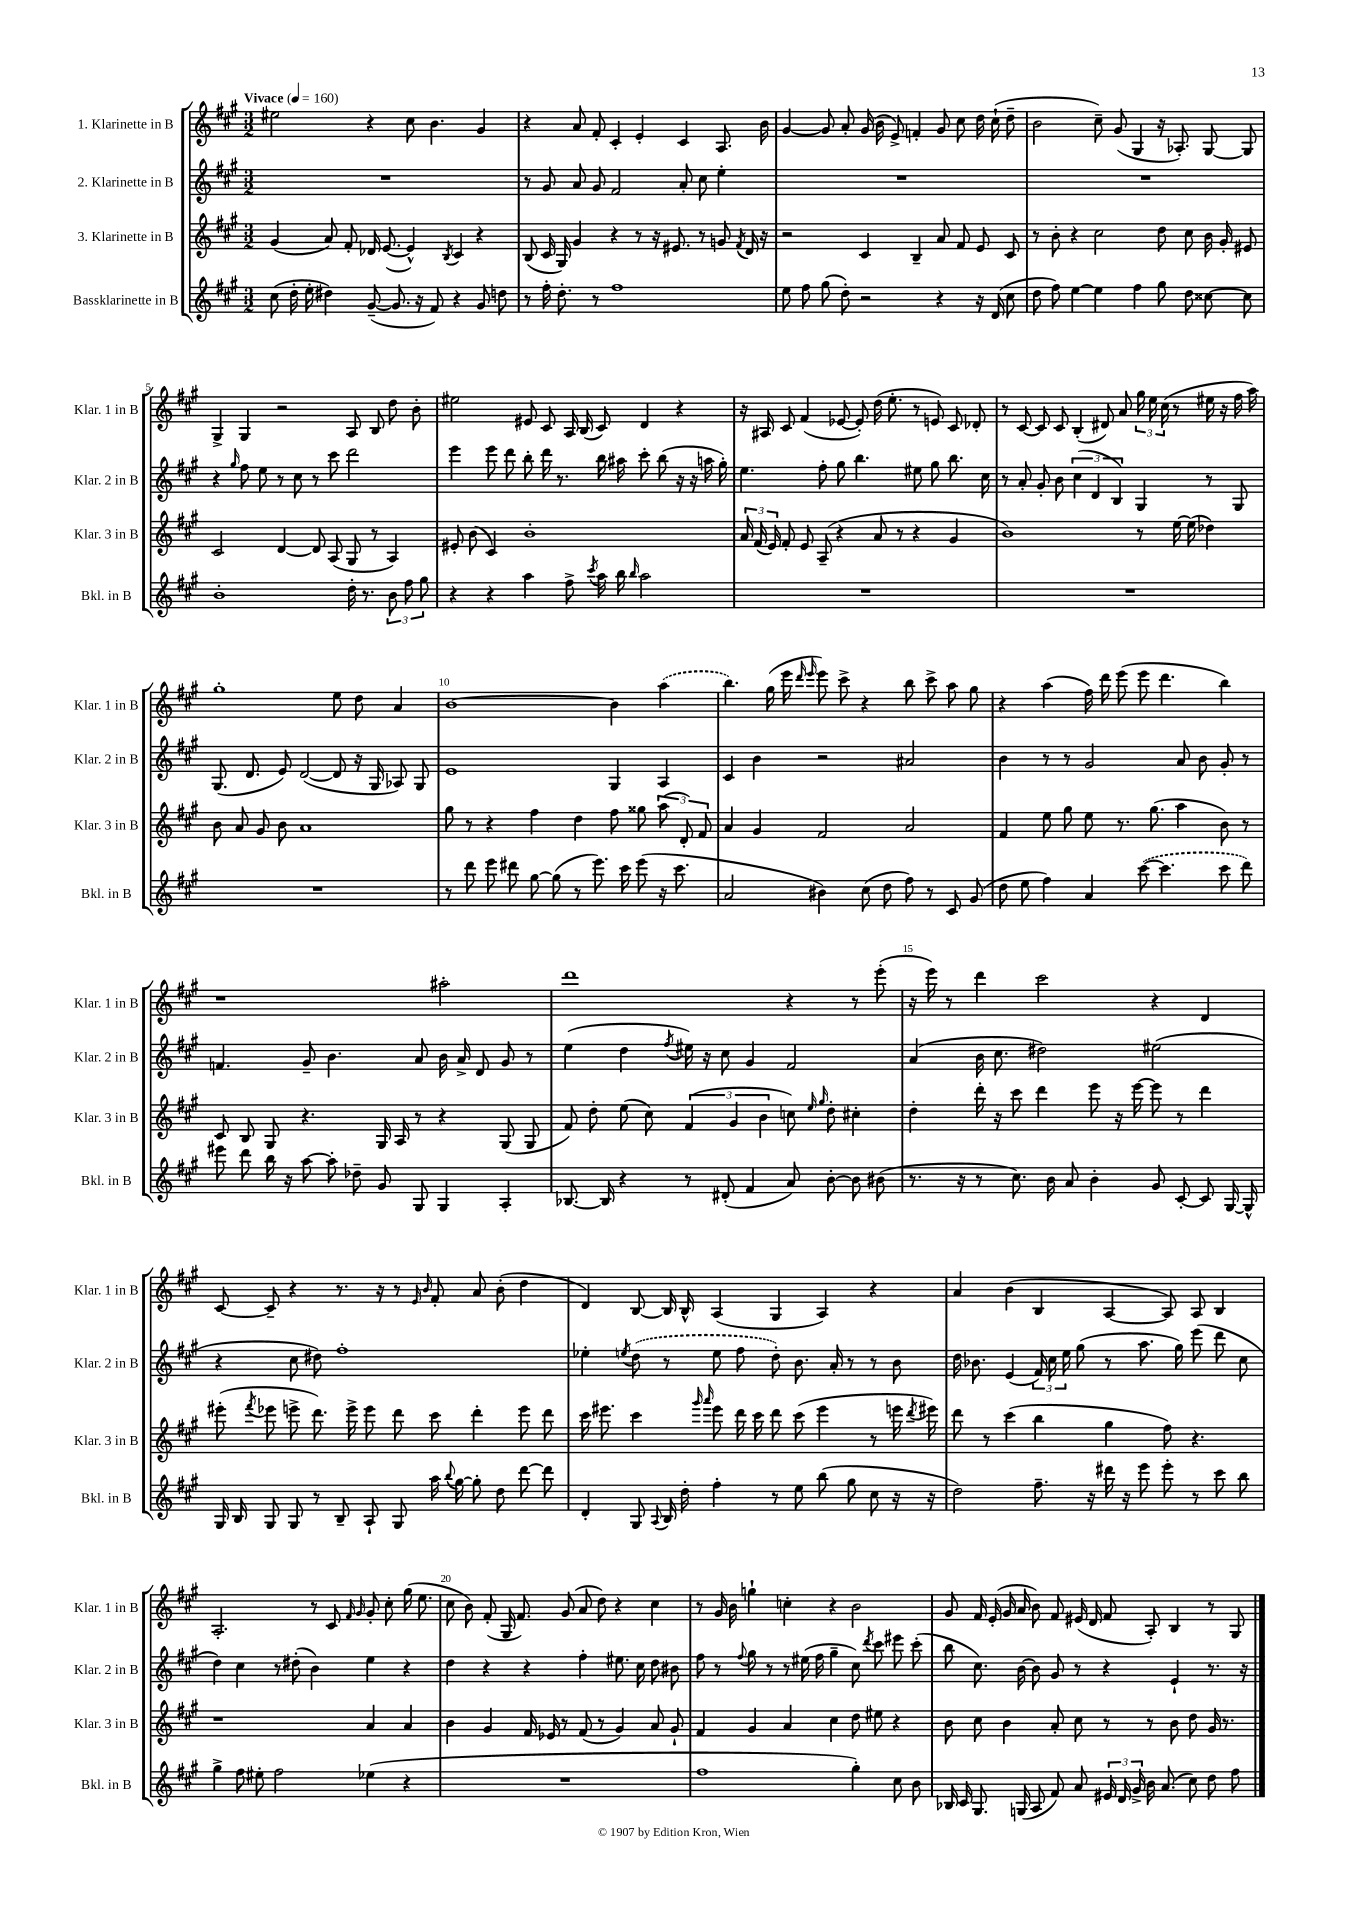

**kern	**kern	**kern	**kern
*staff4	*staff3	*staff2	*staff1
*clefG2	*clefG2	*clefG2	*clefG2
*k[f#c#g#]	*k[f#c#g#]	*k[f#c#g#]	*k[f#c#g#]
*M3/2	*M3/2	*M3/2	*M3/2
*MM160	*MM160	*MM160	*MM160
(8cc#	(4g#	1.r	2ee#
16dd'	.	.	.
16ee'	.	.	.
4dd#)	8a)	.	.
.	8f#'	.	.
([8g#~	16d-	.	4r
.	([8.e	.	.
8.g#]	.	.	.
.	4e^^])	.	8cc#
16r	.	.	.
8f#)	.	.	4.b
.	8qB	.	.
4r	4c#	.	.
8g#	4r	.	4g#
8dd	.	.	.
=	=	=	=
8r	(8B	8r	4r
16ff#'	16c#	8g#	.
8.dd'	16G#)	.	.
.	4g#	8a	8a
8r	.	8g#	8f#'
1ff#	4r	2f#	4c#'
.	8r	.	4e'
.	16r	.	.
.	8.e#	.	.
.	.	8a'	4c#
.	8r	8cc#	.
.	8g	4ee'	8.A
.	8qf#	.	.
.	16d	.	.
.	16r	.	16b
=	=	=	=
8ee	2r	1.r	[4g#
8ff#	.	.	.
(8gg#	.	.	8g#]
8dd')	.	.	8a'
2r	4c#	.	(16g#
.	.	.	16b
.	.	.	8e^)
.	4B~	.	4f'
4r	8a	.	8g#
.	8f#	.	8cc#
16r	8e	.	16dd
(16d	.	.	(16cc#`
8cc#	8c#	.	8dd~
=	=	=	=
8dd	8r	1.r	2b
8ff#)	8b'	.	.
[4ee	4r	.	.
4ee]	2cc#	.	8cc#~)
.	.	.	(8g#
4ff#	.	.	4G#
8gg#	8dd	.	16r
.	.	.	8.A-')
8dd	8cc#	.	.
[8cc##	16b	.	[8G#
.	16g#'	.	.
8cc##]	8e#	.	8G#]
=	=	=	=
1b'	2c#	4r	4G#^
.	.	16qqgg#	.
.	.	8ff#	4G#
.	.	8ee	.
.	[4d	8r	2r
.	.	8cc#	.
.	8d]	8r	.
.	(8A	8ccc#	.
16dd'	8G#	2ddd	8A
8.r	.	.	.
.	8r	.	8B
12b	4A)	.	8dd
12ff#	.	.	.
.	.	.	8b'
12gg#	.	.	.
=	=	=	=
4r	8e#'	4eee	2ee#
.	(8b	.	.
4r	4c#)	8eee	.
.	.	8ddd	.
4aa	1b'	8bb'	8e#
.	.	16ddd	8c#
.	.	8.r	.
8ff#^	.	.	16A
.	.	.	(16B
8qccc#	.	.	.
16aa	.	16bb	8c#)
16bb	.	16aa#	.
16qqbb	.	.	.
2aa	.	8ccc#'	4d
.	.	(8bb	.
.	.	16r	4r
.	.	16r	.
.	.	16aa	.
.	.	16gg#')	.
=	=	=	=
1.r	24a	4.ee	16r
.	(24f#	.	.
.	.	.	16A#
.	24e)	.	.
.	8f#'	.	8c#
.	8e	.	(4f#
.	(8A~	8ff#'	.
.	4r	8gg#	[8e-
.	.	4.bb	8e-'])
.	8a	.	(16dd
.	.	.	8.ee'
.	8r	.	.
.	4r	8ee#	8r
.	.	8gg#	8e)
.	4g#	8.bb	8c#
.	.	.	8d-'
.	.	16cc#	.
=	=	=	=
1.r	1b)	8r	8r
.	.	8a'	[8c#
.	.	8g#'	8c#]
.	.	8b	8c#
.	.	(6cc#	(4B'
.	.	6d	.
.	.	.	8d#)
.	.	6B)	.
.	.	.	8a
.	8r	4G#	24gg#
.	.	.	24ee
.	.	.	(24cc#
.	[16ee	.	8r
.	(16ee]	.	.
.	4dd-)	8r	16ee#
.	.	.	16r
.	.	8G#	16ff#
.	.	.	16aa)
=	=	=	=
1.r	8b	(8.G#	1gg#'
.	8a	.	.
.	.	8.d	.
.	8g#	.	.
.	8b	8e)	.
.	1a	([2d	.
.	.	8d]	8ee
.	.	16r	8dd
.	.	16G#	.
.	.	8A-)	4a
.	.	8G#	.
=	=	=	=
8r	8gg#	1e	[1b
8ddd	8r	.	.
8eee	4r	.	.
8ddd#	.	.	.
[8gg#	4ff#	.	.
(8gg#]	.	.	.
8r	4dd	.	.
8.eee)	.	.	.
.	8ff#	4G#	4b]
16ccc#	.	.	.
(8eee	8gg##	.	.
16r	(12aa	4A	(4aa
8.ccc#	.	.	.
.	12d')	.	.
.	12f#	.	.
=	=	=	=
2a	4a	4c#	4.bb)
.	4g#	4b	.
.	.	.	(16gg#
.	.	.	16eee
.	.	.	16qqddd
.	.	.	16qqeee
4b#)	2f#	2r	8eee)
.	.	.	8ccc#^
(8cc#	.	.	4r
8dd	.	.	.
8ff#)	2a	2a#	8bb
8r	.	.	8ccc#^
8c#	.	.	8aa
(8g#	.	.	8gg#
=	=	=	=
8dd	4f#	4b	4r
8ee	.	.	.
4ff#)	8ee	8r	(4aa
.	8gg#	8r	.
4a	8ee	2g#	16ff#)
.	.	.	16ddd
.	8.r	.	(8eee
([8ccc#	.	.	8eee
.	(8.gg#	.	.
4.ccc#]	.	.	4.ddd
.	4aa	8a	.
.	.	8b	.
8ccc#	8b)	8g#'	4bb)
8ddd)	8r	8r	.
=	=	=	=
8eee#	8c#	4.f	1r
8ddd	8B	.	.
16bb	8G#	.	.
16r	.	.	.
[8aa	4.r	8g#~	.
8aa']	.	4.b	.
8dd-~	.	.	.
8g#	16G#	.	.
.	16A	.	.
8G#	8r	8a	.
4G#	4r	16b	2aa#'
.	.	16a^	.
.	.	8d	.
4A'	(8G#	8g#	.
.	8G#	8r	.
=	=	=	=
[8.B-	8f#)	(4ee	1ddd
.	8dd'	.	.
16B-]	.	.	.
4r	(8ee	4dd	.
.	8cc#)	.	.
.	.	8qff#	.
8r	(6f#	16ee#)	.
.	.	16r	.
(8d#'	.	8cc#	.
.	6g#	.	.
4f#	.	4g#	.
.	6b	.	.
8a)	8cc)	2f#	4r
.	16qqee	.	.
.	16qqgg#	.	.
[8b'	8dd'	.	.
8b]	4cc#'	.	8r
(8b#	.	.	(8eee'
=	=	=	=
8.r	4dd'	(4a	16r
.	.	.	16eee)
.	.	.	8r
16r	.	.	.
8r	16ddd'	16b	4ddd
.	16r	8.cc#	.
8.cc#)	8ccc#	.	.
.	4ddd	2dd#)	2ccc#
16b	.	.	.
8a	.	.	.
4b'	8eee	.	.
.	16r	.	.
.	[16eee	.	.
8g#	8eee]	(2ee#	4r
[8c#'	8r	.	.
8c#]	4ddd	.	4d
[16G#	.	.	.
16G#^^]	.	.	.
=	=	=	=
16G#	(8eee#'	4r	[8c#
16B	.	.	.
.	8qfff#	.	.
8G#	8eee-	.	8c#~]
8G#	8eee^	8cc#	4r
8r	8.ddd)	8dd#)	.
8B~	.	1ff#'	8.r
.	16eee^	.	.
8A`	8eee	.	.
.	.	.	16r
8G#	8ddd	.	8r
.	.	.	16qqe
.	.	.	16qqb
16aa	8ccc#	.	8f#'
8qqbb	.	.	.
[16gg#	.	.	.
8gg#']	4ddd'	.	8a
8dd	.	.	(8b'
[8ddd	8eee	.	4dd
8ddd]	8ddd	.	.
=	=	=	=
4d'	16ccc#	4ee-'	4d)
.	8.eee#	.	.
.	.	8qee	.
8G#	4ccc#	(8dd	[8B
8qqA	.	.	.
16B	.	8r	16B]
16dd'	.	.	16B^^
.	16qqggg#	.	.
.	16qqaaa	.	.
4ff#'	8eee#	8ee	(4A
.	16ddd	8ff#	.
.	16ccc#	.	.
8r	8ddd	8dd')	4G#
8ee	(8ccc#	8.b	.
(8bb	4eee#	.	4A)
.	.	16a'	.
8gg#	.	8r	.
8cc#	8r	8r	4r
16r	16eee	8b	.
.	8qddd	.	.
16r	16eee#)	.	.
=	=	=	=
2dd)	8ddd	16dd	4a
.	.	8.b-	.
.	8r	.	.
.	(4ccc#	(4e	(4b
8.ff#~	4bb	24f#)	4B
.	.	24cc#	.
.	.	24ee	.
.	.	(8gg#	.
16r	.	.	.
16ddd#	4gg#	8r	[4A
16r	.	.	.
8eee	.	8.aa	.
8eee'	8ff#)	.	8A])
.	.	16gg#)	.
8r	4.r	(8eee	8A
8ccc#	.	8ddd	4B
8bb	.	8cc#	.
=	=	=	=
4gg#^	1r	4dd)	2.A'
8ff#	.	4cc#	.
8ee#'	.	.	.
2ff#	.	8r	.
.	.	(8dd#'	.
.	.	4b)	8r
.	.	.	8c#
.	.	.	16qqf#
.	.	.	16qqg#
(4ee-	4a	4ee	8g#'
.	.	.	8cc#'
4r	4a	4r	(16gg#
.	.	.	8.ee
=	=	=	=
1.r	4b	4dd	8cc#
.	.	.	8b)
.	4g#	4r	(8f#'
.	.	.	16G#
.	.	.	8.f#)
.	16f#	4r	.
.	16e-	.	.
.	8r	.	(8g#
.	(8f#	4ff#'	8a
.	8r	.	8dd)
.	4g#)	8.ee#	4r
.	.	16cc#	.
.	8a	8dd	4cc#
.	8g#`	8b#	.
=	=	=	=
1ff#	4f#	8ff#	8r
.	.	8r	16g#
.	.	.	16b
.	.	8qqff#	.
.	4g#	8gg#	4gg`
.	.	8r	.
.	4a	8r	4cc'
.	.	(16ee#	.
.	.	16ff#	.
.	4cc#	4gg#~	4r
4gg#')	8dd	8cc#)	2b
.	.	8qddd	.
.	8ee#	8ccc#	.
8cc#	4r	8eee#	.
8b	.	(8ccc#'	.
=	=	=	=
16B-	8b	8bb	8g#
16c#	.	.	.
8.G#	8cc#	8.cc#)	16f#
.	.	.	(16e'
.	4b	.	16g#
(16G	.	[16b	16a
8A	.	8b]	8b)
8f#)	8a'	8g#	8f#
8a	8cc#	8r	(16e#
.	.	.	16d
24e#	8r	4r	8f#
24d	.	.	.
24g#^	.	.	.
16b	8r	.	8A')
(8.a	.	.	.
.	8b	4e`	4B
8cc#)	8dd	.	.
8dd	16g#	8.r	8r
.	8.r	.	.
8ff#	.	.	8G#
.	.	16r	.
==	==	==	==
*-	*-	*-	*-
